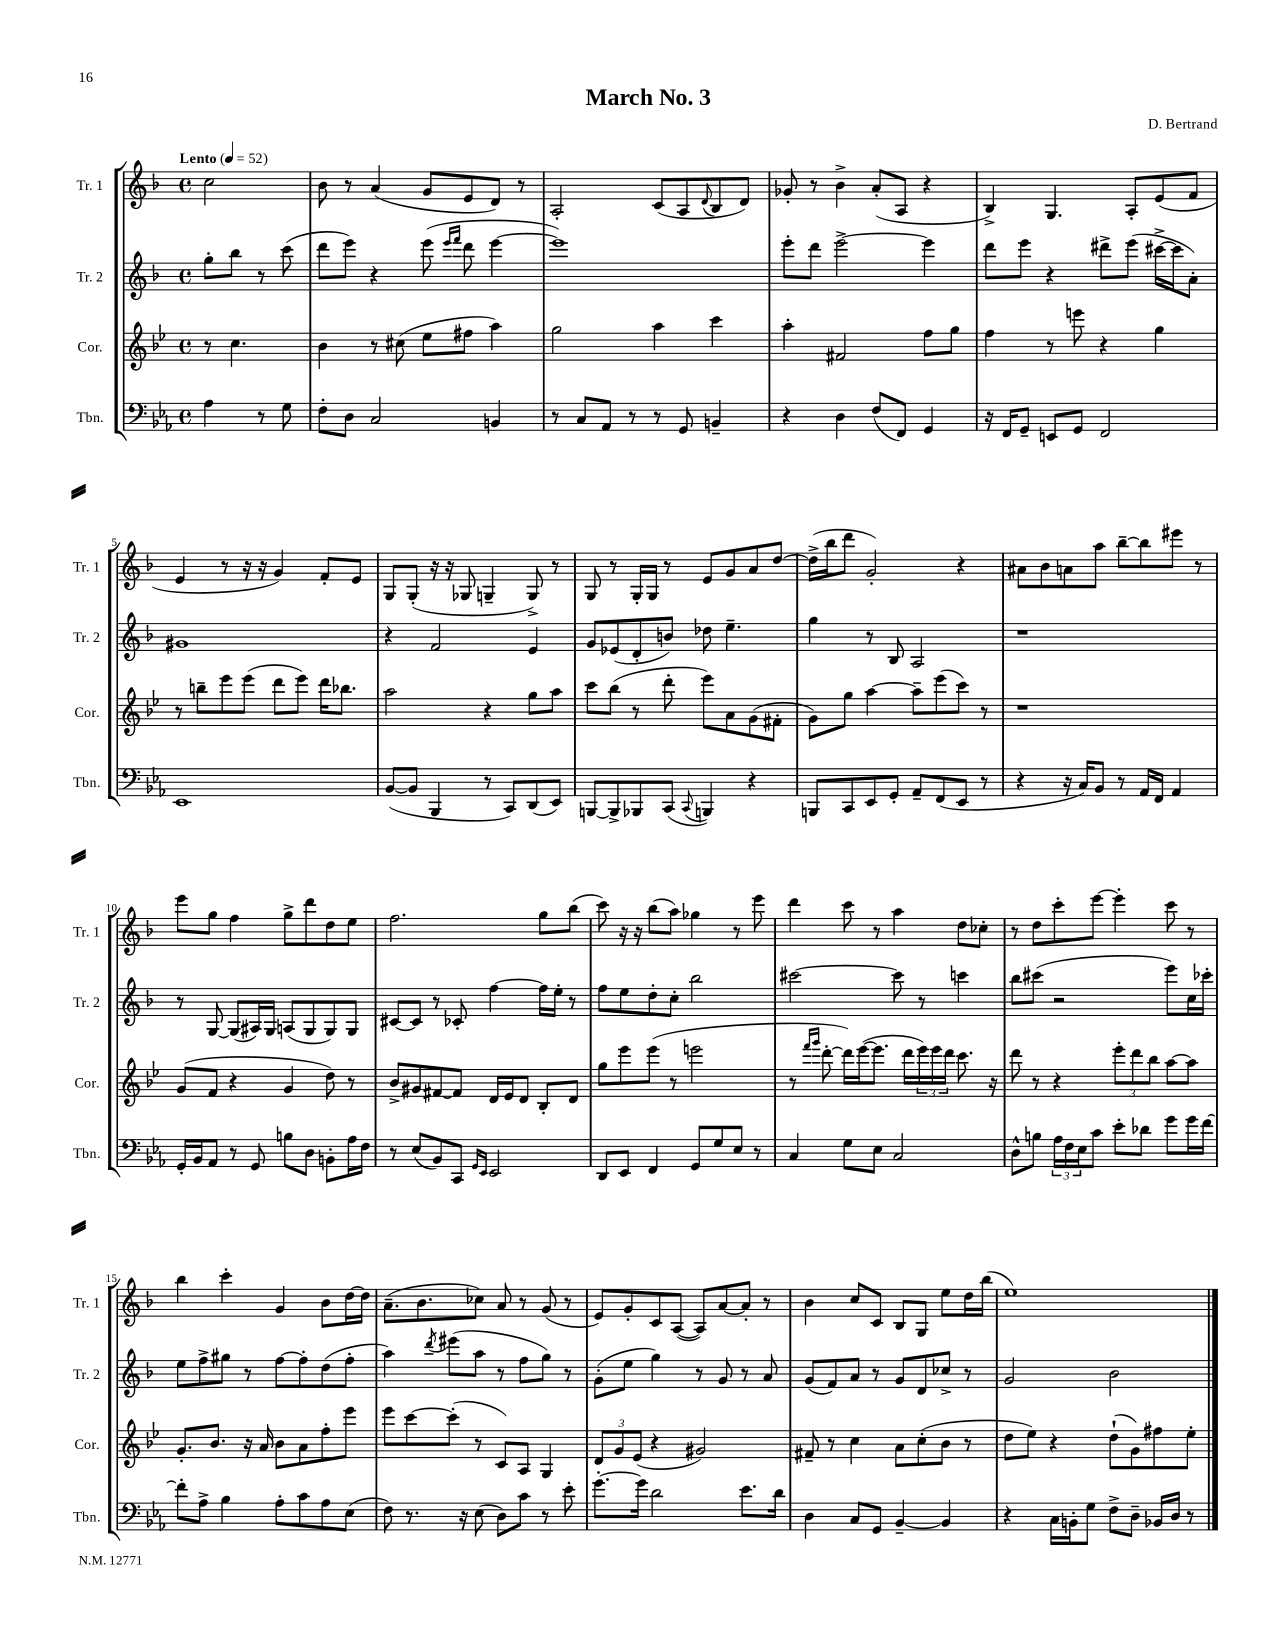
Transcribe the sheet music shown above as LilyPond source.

\header { title = "March No. 3" composer = "D. Bertrand" }
<<
\new StaffGroup <<
\new Staff = "s0" \with { instrumentName = "Tr. 1" shortInstrumentName = "Tr. 1" } {
    \clef treble \key f \major \defaultTimeSignature \time 4/4 \partial 2 \tempo "Lento" 4 = 52
    c''2 |
    bes'8 r8 a'4( g'8 e'8 d'8) r8 |
    a2-. c'8( a8 \appoggiatura { d'8 } bes8 d'8) |
    ges'8-. r8 bes'4-> a'8-.( a8 r4 |
    bes4->) g4. a8-. e'8( f'8 |
    e'4 r8 r16 r16 g'4) f'8-. e'8 |
    g8 g8-.( r16 r16 ges8 g4-- g8->) r8 |
    g8 r8 g16-. g16 r8 e'8 g'8 a'8 d''8~ |
    d''16->( bes''16 d'''8 g'2-.) r4 |
    ais'8 bes'8 a'8 a''8 bes''8~-- bes''8 eis'''8 r8 |
    e'''8 g''8 f''4 g''8-> d'''8 d''8 e''8 |
    f''2. g''8 bes''8( |
    c'''8) r16 r16 bes''8( a''8) ges''4 r8 e'''8 |
    d'''4 c'''8 r8 a''4 d''8 ces''8-. |
    r8 d''8 c'''8-. e'''8~ e'''4-. c'''8 r8 |
    bes''4 c'''4-. g'4 bes'8 d''16~ d''16 |
    a'8.--( bes'8. ces''8) a'8 r8 g'8( r8 |
    e'8) g'8-. c'8 a8~( a8) a'8~ a'8-. r8 |
    bes'4 c''8 c'8 bes8 g8 e''8 d''16 bes''16( |
    e''1) \bar "|." |
}
\new Staff = "s1" \with { instrumentName = "Tr. 2" shortInstrumentName = "Tr. 2" } {
    \clef treble \key f \major \defaultTimeSignature \time 4/4 \partial 2
    g''8-. bes''8 r8 c'''8( |
    d'''8 e'''8) r4 e'''8( \grace { e'''16 f'''16 } d'''8 e'''4~ |
    e'''1) |
    e'''8-. d'''8 e'''2~-> e'''4 |
    d'''8 e'''8 r4 dis'''8-> e'''8( cis'''16~-> cis'''16 a'8-.) |
    gis'1 |
    r4 f'2 e'4 |
    g'8 ees'8( d'8-. b'8) des''8 e''4.-- |
    g''4 r8 bes8 a2 |
    r1 |
    r8 g8~ g8( ais16) g16 a8( g8 g8) g8 |
    cis'8~ cis'8 r8 ces'8-. f''4~ f''16 e''16-. r8 |
    f''8 e''8 d''8-. c''8-. bes''2 |
    cis'''2~ cis'''8 r8 c'''4 |
    bes''8 cis'''8( r2 e'''8) c''16 ces'''16-. |
    e''8 f''8-> gis''8 r8 f''8~ f''8-. d''8( f''8-. |
    a''4) \acciaccatura { d'''8 } eis'''8( a''8 r8 f''8 g''8) r8 |
    g'8-.( e''8 g''4) r8 g'8 r8 a'8 |
    g'8( f'8) a'8 r8 g'8 d'8 ces''8-> r8 |
    g'2 bes'2 \bar "|." |
}
\new Staff = "s2" \with { instrumentName = "Cor." shortInstrumentName = "Cor." } {
    \clef treble \key bes \major \defaultTimeSignature \time 4/4 \partial 2
    r8 c''4. |
    bes'4 r8 cis''8( ees''8 fis''8 a''4) |
    g''2 a''4 c'''4 |
    a''4-. fis'2 f''8 g''8 |
    f''4 r8 e'''8 r4 g''4 |
    r8 b''8-- ees'''8 ees'''8( d'''8 ees'''8) d'''16 bes''8. |
    a''2 r4 g''8 a''8 |
    c'''8 bes''8( r8 d'''8-. ees'''8) a'8 g'8( fis'8-. |
    g'8) g''8 a''4~ a''8-- ees'''8( c'''8) r8 |
    r1 |
    g'8( f'8 r4 g'4 d''8) r8 |
    bes'8-> gis'8 fis'8~ fis'8 d'16 ees'16 d'8 bes8-. d'8 |
    g''8 ees'''8 ees'''8( r8 e'''2 |
    r8 \grace { f'''16 g'''16 } d'''8~-. d'''16) ees'''16~( ees'''8. d'''16 \tuplet 3/2 { ees'''16) ees'''16 d'''16 } c'''8. r16 |
    d'''8 r8 r4 \tuplet 3/2 { ees'''8-. d'''8 bes''8 } a''8~ a''8 |
    g'8.-. bes'8. r16 a'16 bes'8 a'8 f''8-. ees'''8 |
    ees'''8 c'''8~ c'''8-.( r8 c'8) a8 g4 |
    \tuplet 3/2 { d'8 g'8 ees'8( } r4 gis'2) |
    fis'8-- r8 c''4 a'8 c''8-.( bes'8 r8 |
    d''8 ees''8) r4 d''8-!( g'8) fis''8 ees''8-. \bar "|." |
}
\new Staff = "s3" \with { instrumentName = "Tbn." shortInstrumentName = "Tbn." } {
    \clef bass \key ees \major \defaultTimeSignature \time 4/4 \partial 2
    aes4 r8 g8 |
    f8-. d8 c2 b,4 |
    r8 c8 aes,8 r8 r8 g,8 b,4-- |
    r4 d4 f8( f,8) g,4 |
    r16 f,16 g,8-- e,8 g,8 f,2 |
    ees,1 |
    bes,8~( bes,8 bes,,4 r8 c,8) d,8( ees,8) |
    b,,8~ b,,8-> bes,,8 c,8( \appoggiatura { c,8 } b,,4) r4 |
    b,,8 c,8 ees,8 g,8-. aes,8-- f,8( ees,8 r8 |
    r4 r16 c16) bes,8 r8 aes,16 f,16 aes,4 |
    g,16-. bes,16 aes,8 r8 g,8 b8 d8 b,8-. aes16 f16 |
    r8 ees8( bes,8) c,8 \grace { g,16 ees,16 } ees,2 |
    d,8 ees,8 f,4 g,8 g8 ees8 r8 |
    c4 g8 ees8 c2 |
    d8-^ b8 \tuplet 3/2 { aes16 f16 ees16 } c'8 ees'8-. des'8 g'8 g'16 f'16~ |
    f'8-. aes8-> bes4 aes8-. c'8 aes8 ees8( |
    f8) r8. r16 ees8( d8) c'8 r8 ees'8-. |
    g'8.~-. g'16 d'2 ees'8. d'16 |
    d4 c8 g,8 bes,4~-- bes,4 |
    r4 c16 b,16-. g8 f8-> d8-- bes,16 d16 r8 \bar "|." |
}
>>
>>
